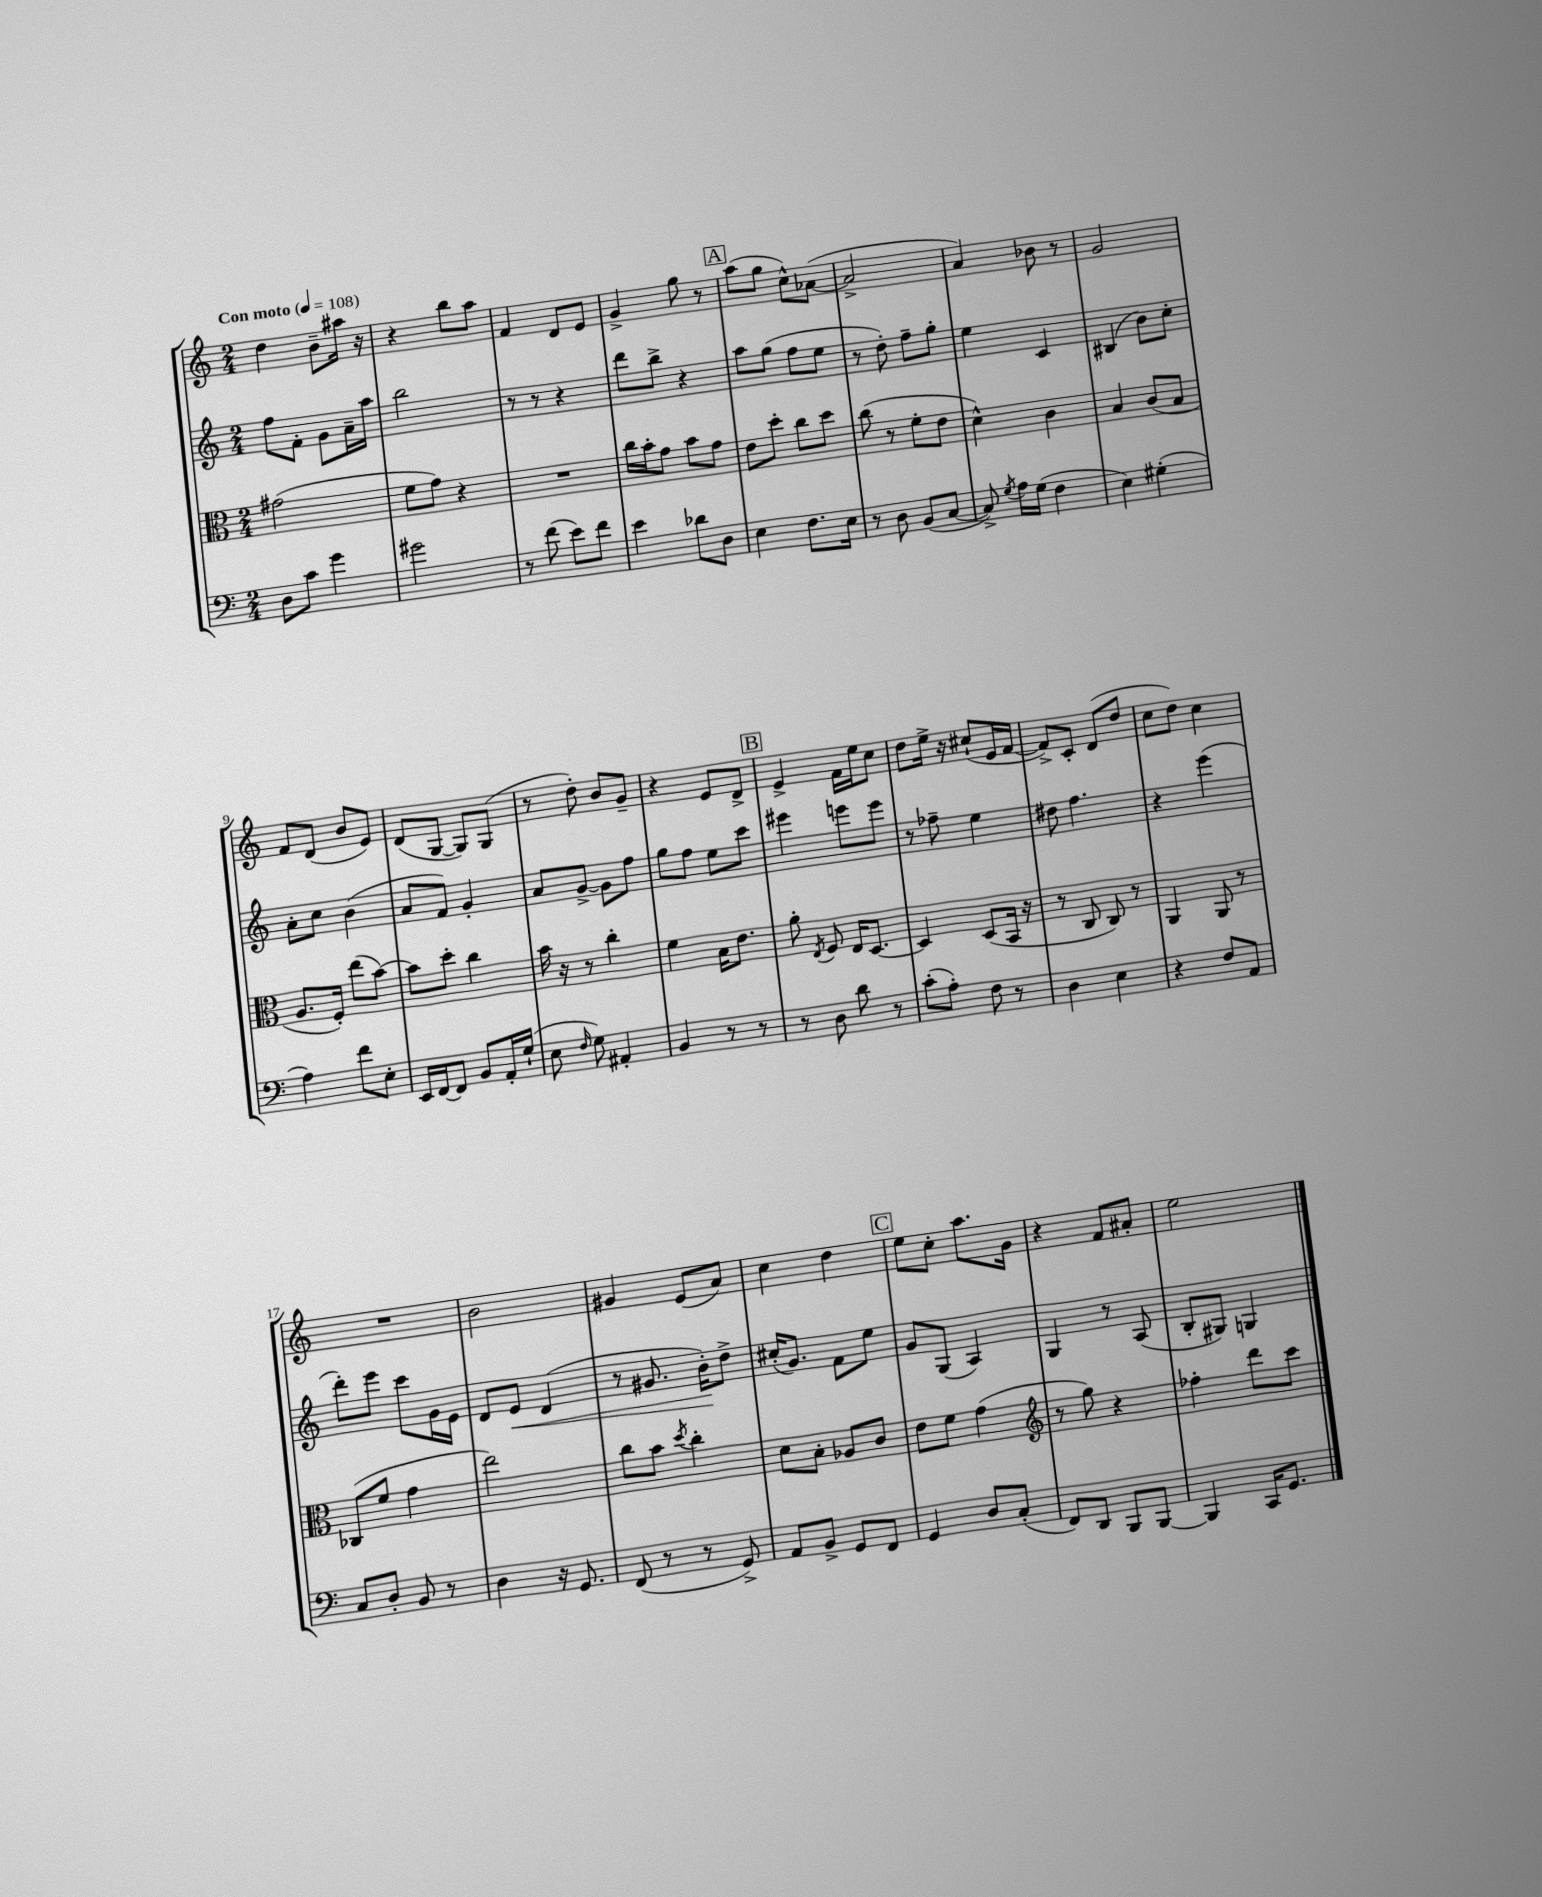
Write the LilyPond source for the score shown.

<<
\new StaffGroup <<
\new Staff = "s0" {
    \clef treble \key c \major \numericTimeSignature \time 2/4 \tempo "Con moto" 4 = 108
    \autoBeamOff d''4 b'8[-- ais''16] r16 |
    r4 b''8[ a''8] |
    f'4 d'8[ e'8] |
    g'4-> g''8 r8 |
    \mark \markup { \box "A" } a''8[( g''8] c''8[-^) aes'8]~( |
    aes'2-> |
    a'4) bes'8 r8 |
    g'2 |
    f'8[ d'8]( b'8[ e'8]) |
    d'8[( g8]~ g8[) g8]( |
    r8 d''8-.) b'8[ g'8]-- |
    r4 e'8[ d'8]-> |
    \mark \markup { \box "B" } e'4-> f'16[ e''16 c''8] |
    d''8[ e''16]-> r16 cis''8[-!( e'16 f'16]~ |
    f'8[->) c'8]-. d'8[( d''8] |
    c''8[ d''8]) c''4 |
    R2 |
    b'2 |
    gis'4 e'8[( a'8]) |
    c''4 d''4 |
    \mark \markup { \box "C" } e''8[ c''8]-. a''8.[ g'16] |
    r4 f'8[ ais'8]-. |
    e''2 \bar "|." |
}
\new Staff = "s1" {
    \clef treble \key c \major \numericTimeSignature \time 2/4
    \autoBeamOff f''8[ f'8]-. g'8[ a'16-- a''16] |
    b''2 |
    r8 r8 r4 |
    d'''8[ b''8]-> r4 |
    \mark \markup { \box "A" } a''8[ g''8]( f''8[ e''8] |
    r8 d''8-.) f''8[-- g''8]-. |
    e''4 c'4 |
    bis4( b'8[) c''8]-. |
    a'8[-. c''8] b'4( |
    a'8[ f'8]) g'4-. |
    a'8[ g'8]~-> g'8[ f''8] |
    g''8[ f''8] e''8[ c'''8] |
    \mark \markup { \box "B" } eis'''4 e'''8[ e'''8] |
    r8 fes''8-- e''4 |
    dis''8 f''4. |
    r4 e'''4( |
    d'''8[-.) e'''8] c'''8[ g'16 e'16] |
    d'8[ e'8]\< d'4( |
    r8 gis'8. b'16[-.\!) d''8]-> |
    cis''16[-.( g'8.]) f'8[ e''8] |
    \mark \markup { \box "C" } g'8[ g8]( a4) |
    g4 r8 a8( |
    b8[-. gis8]) g4 \bar "|." |
}
\new Staff = "s2" {
    \clef alto \key c \major \numericTimeSignature \time 2/4
    \autoBeamOff gis'2( |
    f'8[ g'8]) r4 |
    R2 |
    c''16[ b'16-. g'8] b'8[ g'8] |
    \mark \markup { \box "A" } e'8[ d''8]-. c''8[ d''8] |
    c''8( r8 f'8[-. e'8] |
    d'4-^) c'4 |
    b4 c'8[( b8] |
    a8.[ f16]-.) e''8[( b'8]~) |
    b'8[ d''8]-. c''4 |
    b'16 r16 r8 c''4-. |
    f'4 b16[ e'8.] |
    \mark \markup { \box "B" } a'8-. \acciaccatura { e8 } f8 e16[ d8.]~ |
    d4 d8[( b,16] r16 |
    r8 c8 c8) r8 |
    a,4 a,8 r8 |
    ces8[( f'8] g'4 |
    e''2) |
    c''8[ b'8] \acciaccatura { d''8 } c''4-. |
    d'8[ b8]-. aes8[ c'8] |
    \mark \markup { \box "C" } e'8[ f'8] g'4( |
    \clef treble r8 g''8) r4 |
    fes''4-. d'''8[ c'''8] \bar "|." |
}
\new Staff = "s3" {
    \clef bass \key c \major \numericTimeSignature \time 2/4
    \autoBeamOff d8[ c'8] g'4 |
    gis'2 |
    r8 f'8( e'8[) f'8] |
    e'4 des'8[ d8] |
    \mark \markup { \box "A" } e4 f8.[ e16] |
    r8 d8 b,8[( c8]~ |
    c8->) \acciaccatura { g8 } a16[ g16]( f4 |
    e4) gis4-.( |
    a4) f'8[ e8]-. |
    e,16[ f,16~ f,8] b,8[ a,16-. g16]-!( |
    e8 \grace { f16 } g8) ais,4-. |
    b,4 r8 r8 |
    \mark \markup { \box "B" } r8 d8 d'8 r8 |
    c'8[-.( a8]-.) f8 r8 |
    d4 e4 |
    r4 f8[ a,8] |
    c8[ d8]-. b,8 r8 |
    d4 r16 g,8. |
    f,8( r8 r8 g,8->) |
    a,8[ b,8]-> g,8[ f,8] |
    \mark \markup { \box "C" } g,4 d8[ c8]-.( |
    f,8[) d,8] b,,8[ b,,8]~ |
    b,,4 c,16[ g,8.] \bar "|." |
}
>>
>>
